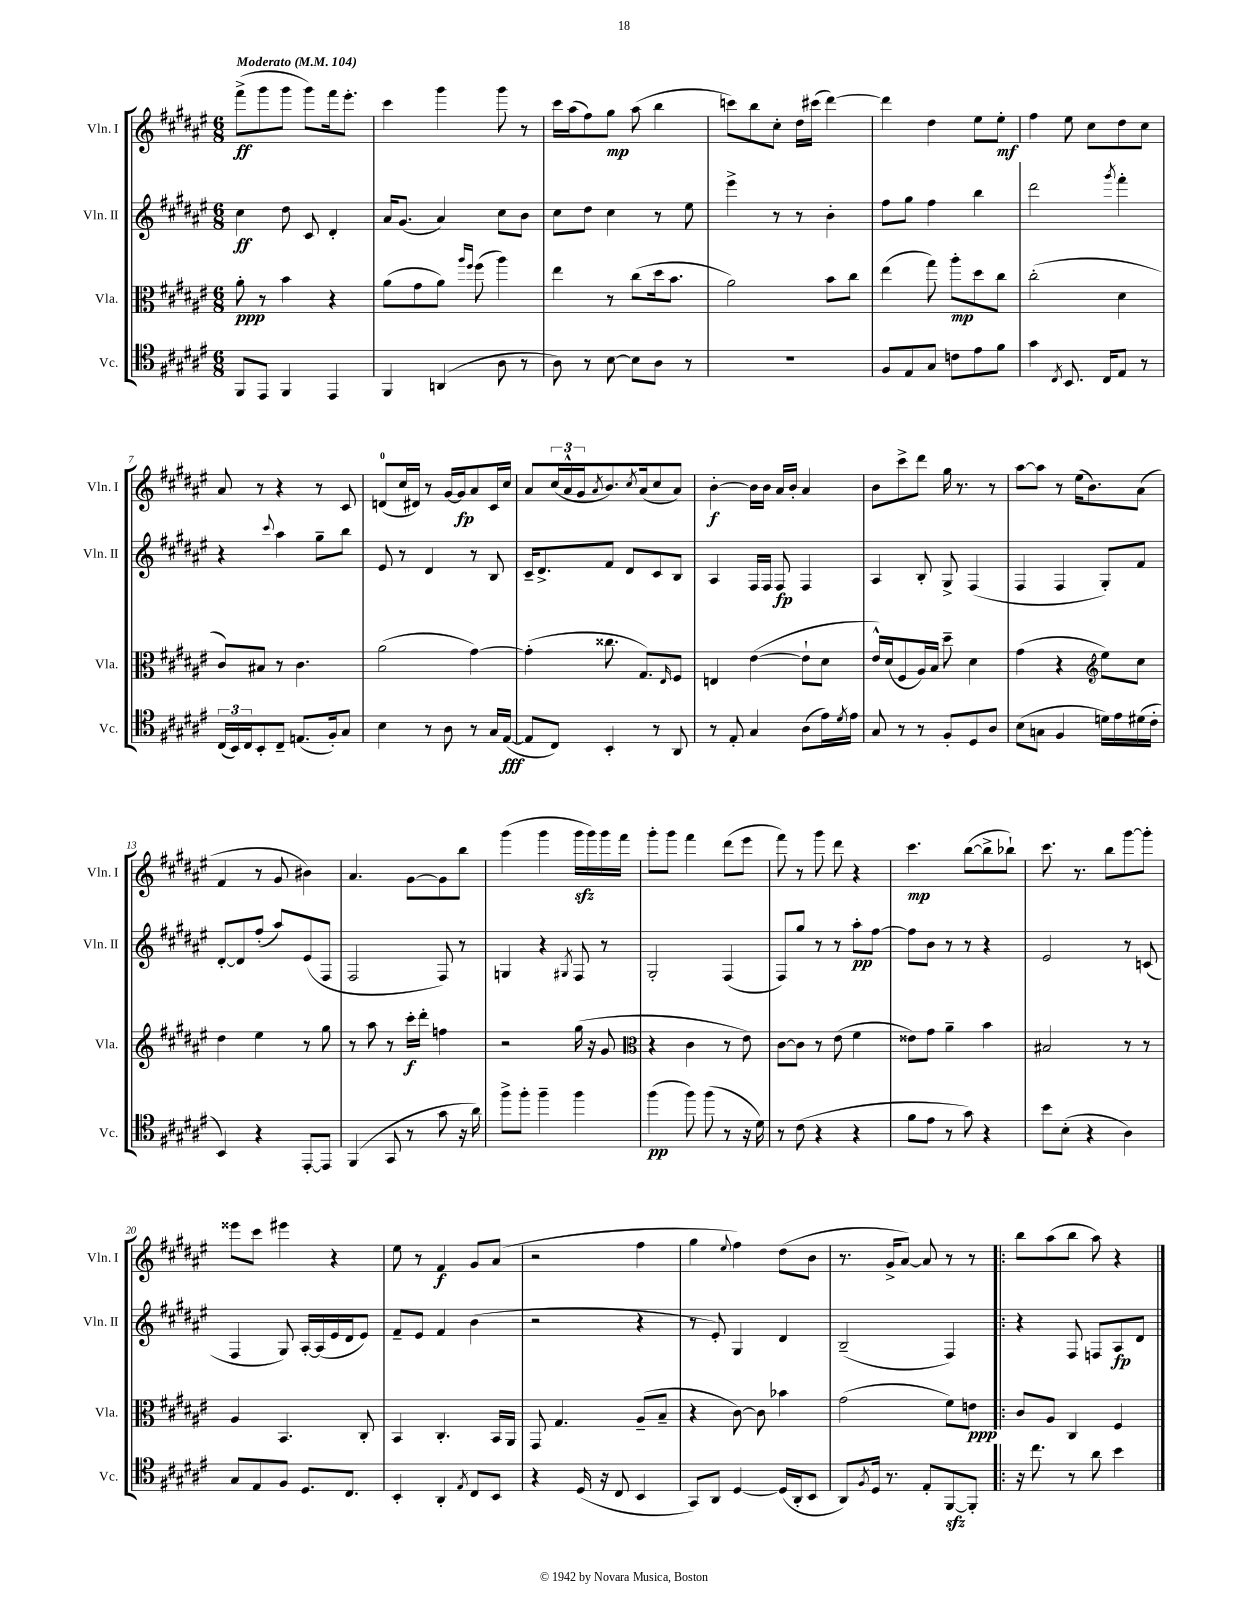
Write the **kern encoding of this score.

**kern	**kern	**kern	**kern
*staff4	*staff3	*staff2	*staff1
*clefC4	*clefC3	*clefG2	*clefG2
*k[f#c#g#d#a#e#]	*k[f#c#g#d#a#e#]	*k[f#c#g#d#a#e#]	*k[f#c#g#d#a#e#]
*M6/8	*M6/8	*M6/8	*M6/8
*MM104	*MM104	*MM104	*MM104
8FF#	8a#'	4cc#	(8fff#^
8EE#	8r	.	8ggg#
4FF#	4b	8dd#	8ggg#
.	.	8c#	8ggg#)
4EE#	4r	4d#'	16fff#
.	.	.	8.eee#'
=	=	=	=
4FF#	(8a#	16a#	4ccc#
.	.	(8.g#	.
.	8g#	.	.
(4AA	8a#)	4a#)	4ggg#
.	16qqaa#	.	.
.	16qqff#	.	.
.	(8ff#	.	.
8A#	4aa#)	8cc#	8ggg#
8r	.	8b	8r
=	=	=	=
8A#)	4ee#	8cc#	16ccc#
.	.	.	(16aa#
8r	.	8dd#	8ff#)
[8B	8r	4cc#	8gg#
8B]	(8cc#	.	(8aa#
8A#	16dd#	8r	4bb
.	8.b	.	.
8r	.	8ee#	.
=	=	=	=
2.r	2a#)	4eee#^	8ccc)
.	.	.	8bb
.	.	8r	8cc#'
.	.	8r	16dd#
.	.	.	(16ccc#
.	8b	4b'	[4ddd#)
.	8cc#	.	.
=	=	=	=
8F#	(4ee#	8ff#	4ddd#]
8E#	.	8gg#	.
8G#	8gg#)	4ff#	4dd#
8c	8aa#'	.	.
8e#	8dd#	4bb	8ee#
8f#	8cc#	.	8ee#'
=	=	=	=
4g#	(2cc#'	2ddd#	4ff#
8qC#	.	.	.
8.BB	.	.	8ee#
.	.	.	8cc#
16C#	.	.	.
.	.	8qggg#	.
8E#	4d#	4fff#'	8dd#
8r	.	.	8cc#
=	=	=	=
(24C#	8c#)	4r	8a#
24BB)	.	.	.
24C#	.	.	.
8BB'	8B#	.	8r
.	.	8qqccc#	.
8C#~	8r	4aa#	4r
(8.E	4.c#	.	.
.	.	8gg#~	8r
16F#')	.	.	.
8G#	.	8bb	8c#
=	=	=	=
4B	(2a#	8e#	(8d
.	.	8r	16cc#
.	.	.	16d#)
8r	.	4d#	8r
8A#	.	.	[16g#
.	.	.	16g#]
8r	[4g#)	8r	8a#
16G#	.	8B	16c#
([16E#	.	.	16cc#
=	=	=	=
8E#]	(4g#']	16c#~	8a#
.	.	8.d#^	.
8C#)	.	.	(24cc#
.	.	.	24a#^^
.	.	.	24g#
.	.	.	8qa#
4BB'	8.cc##	8f#	8.b)
.	.	8d#	.
.	.	.	8qcc#
.	8.G#)	.	(16a#
8r	.	8c#	8cc#
.	16qqE#	.	.
8AA#	8F#	8B	8a#)
=	=	=	=
8r	4E	4A#	[4b'
8E#'	.	.	.
4G#	([4e#	16F#	16b]
.	.	16F#	16b
.	.	8F#	16a#
.	.	.	16b'
(8A#	8e#`]	4F#	4a#
16e#)	8d#	.	.
8qd#	.	.	.
16e#	.	.	.
=	=	=	=
8G#	16e#^^)	4A#	8b
.	(16d#	.	.
8r	8F#	.	8ccc#^
8r	16A#)	8B'	8ddd#
.	16B	.	.
8F#'	8dd#~	8G#^	16gg#
.	.	.	8.r
8D#	4d#	(4F#	.
8A#	.	.	8r
=	=	=	=
(8B	(4g#	4F#	[8aa#
8G	.	.	8aa#]
4F#	4r	4F#	8r
.	.	.	(16ee#
.	.	.	8.b)
*	*clefG2	*	*
16d)	8ee#)	8G#')	.
16e#	.	.	.
(16d#	8cc#	8f#	(8a#
16c#'	.	.	.
=	=	=	=
4BB)	4dd#	[8d#'	4f#
.	.	8d#]	.
4r	4ee#	(8ff#'	8r
.	.	8aa#)	8g#
[8EE#'	8r	(8e#	4b#)
8EE#]	8gg#	8F#	.
=	=	=	=
(4FF#	8r	2F#	4.a#
.	8aa#	.	.
8GG#	8r	.	.
8r	16ccc#'	.	[8g#
.	16ddd#'	.	.
8g#	4ff	8F#)	8g#]
16r	.	8r	8bb
16a#)	.	.	.
=	=	=	=
8ff#^	2r	4G	(4ggg#
8ff#'	.	.	.
4ff#~	.	4r	4ggg#
.	.	8qG#	.
4ff#	(16gg#	8F#	16ggg#
.	16r	.	16ggg#)
.	8g#	8r	16ggg#
.	.	.	16fff#
=	=	=	=
*	*clefC3	*	*
(4ff#	4r	2G#'	8ggg#'
.	.	.	8ggg#
8ff#)	4c#	.	4fff#
(8ff#	.	.	.
8r	8r	(4F#	(8ddd#
16r	8e#)	.	8eee#
16d#)	.	.	.
=	=	=	=
8r	[8c#	8F#)	8fff#)
(8c#	8c#]	8gg#	8r
4r	8r	8r	8ggg#
.	(8e#	8r	8ddd#
4r	4f#	8aa#'	4r
.	.	[8ff#	.
=	=	=	=
8f#	8e##)	8ff#]	4.ccc#
8e#	8g#	8b	.
8r	4a#~	8r	.
8g#)	.	8r	([8bb
4r	4b	4r	8bb^]
.	.	.	8bb-`)
=	=	=	=
8b	2B#	2e#	8.ccc#
(8B'	.	.	.
.	.	.	8.r
4r	.	.	.
.	.	.	8bb
4A#)	8r	8r	[8ggg#
.	8r	(8c	8ggg#']
=	=	=	=
8G#	4A#	4F#	8eee##
8E#	.	.	8ccc#
8F#	4.BB	8G#)	4eee#
8.D#	.	[16A#'	.
.	.	(16A#]	.
.	.	16e#	4r
8.C#	.	16d#	.
.	8C#'	8e#)	.
=	=	=	=
4BB'	4BB	8f#~	8ee#
.	.	8e#	8r
4AA#'	4.C#'	4f#	4f#
8qE#	.	.	.
8C#	.	(4b	8g#
8BB	16BB	.	(8a#
.	16AA#	.	.
=	=	=	=
4r	8GG#	2r	2r
.	4.G#	.	.
(16D#	.	.	.
16r	.	.	.
8C#	.	.	.
4BB	(8A#~	4r	4ff#
.	8B~	.	.
=	=	=	=
8GG#)	4r	8r	4gg#
8AA#	.	8e#')	.
.	.	.	8qqee#
[4D#	[8c#)	4G#	4ff#)
.	8c#]	.	.
(16D#]	4b-	4d#	(8dd#
16AA#'	.	.	.
8BB	.	.	8b
=	=	=	=
8AA#)	(2g#	(2B~	8.r
8qF#	.	.	.
16D#	.	.	.
8.r	.	.	16g#^
.	.	.	[8a#)
8E#'	.	.	8a#]
[8FF#	8f#)	4F#)	8r
8FF#']	8e	.	8r
=!|:	=!|:	=!|:	=!|:
16r	8c#	4r	8bb
8.cc#	.	.	.
.	8A#	.	(8aa#
8r	4C#	8F#	8bb
8a#	.	8F	8aa#)
4b	4F#	8A#	4r
.	.	8d#	.
==	==	==	==
*-	*-	*-	*-
